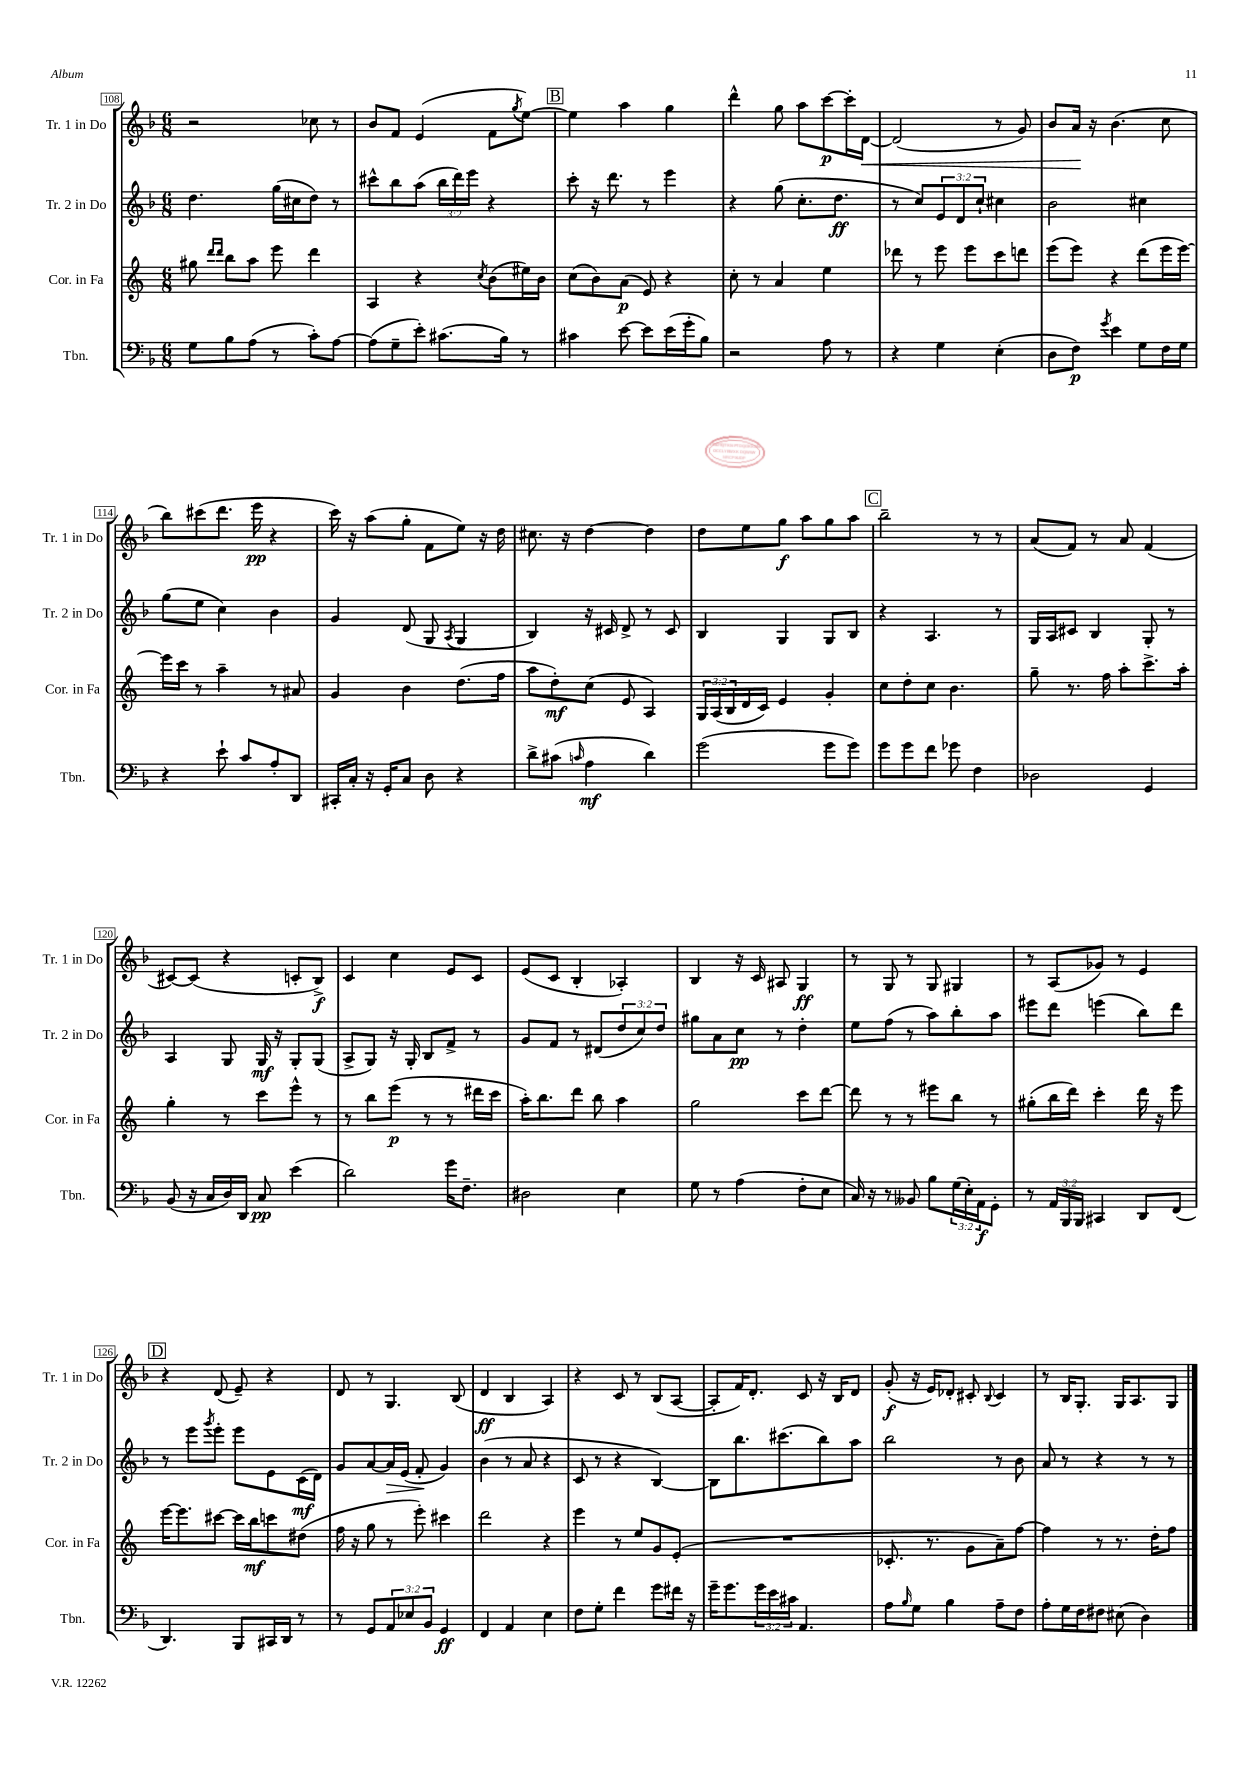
<<
\new StaffGroup <<
\new Staff = "s0" \with { instrumentName = "Tr. 1 in Do" shortInstrumentName = "Tr. 1 in Do" } {
    \clef treble \key f \major \numericTimeSignature \time 6/8
    r2 ces''8 r8 |
    bes'8 f'8 e'4( f'8 \acciaccatura { g''8 } e''8~) |
    \mark \markup { \box "B" } e''4 a''4 g''4 |
    d'''4-^ g''8 a''8 c'''8~\p c'''16-. d'16~\< |
    d'2( r8 g'8) |
    bes'8 a'16\! r16 bes'4.( c''8 |
    bes''8) cis'''8( d'''8. e'''16\pp r4 |
    c'''16) r16 a''8( g''8-. f'8 e''8) r16 d''16 |
    cis''8. r16 d''4~ d''4 |
    d''8 e''8 g''8\f a''8 g''8 a''8 |
    \mark \markup { \box "C" } bes''2-- r8 r8 |
    a'8( f'8) r8 a'8 f'4( |
    cis'8~) cis'8( r4 c'8-. bes8->\f) |
    c'4 c''4 e'8 c'8 |
    e'8( c'8 bes4-. aes4-.) |
    bes4 r16 c'16 ais8 g4\ff |
    r8 g8 r8 g8 gis4 |
    r8 a8( ges'8) r8 e'4 |
    \mark \markup { \box "D" } r4 d'8( e'8--) r4 |
    d'8 r8 g4. bes8( |
    d'4\ff bes4 a4) |
    r4 c'8 r8 bes8( a8~ |
    a8-. f'16) d'8.-. c'8 r16 bes16 d'8 |
    g'8-.\f( r16 e'16) des'8-. cis'8-. \appoggiatura { bes8 } cis'4 |
    r8 bes16 g8.-. g16 a8. g8 \bar "|." |
}
\new Staff = "s1" \with { instrumentName = "Tr. 2 in Do" shortInstrumentName = "Tr. 2 in Do" } {
    \clef treble \key f \major \numericTimeSignature \time 6/8 \override Staff.TupletNumber.text = #tuplet-number::calc-fraction-text
    d''4. g''16( cis''16 d''8) r8 |
    cis'''8-^ bes''8 a''8( \tuplet 3/2 { bes''16 d'''16) e'''16 } r4 |
    \mark \markup { \box "B" } c'''8-. r16 d'''8. r8 e'''4 |
    r4 g''8( c''8.-. d''8.\ff |
    r8 c''8) \tuplet 3/2 { e'8 d'8 c''8-! } cis''4 |
    bes'2 cis''4 |
    g''8( e''8 c''4) bes'4 |
    g'4 d'8( g8 \acciaccatura { a8 } g4 |
    bes4) r16 cis'16 d'8-> r8 cis'8 |
    bes4 g4 g8 bes8 |
    \mark \markup { \box "C" } r4 a4. r8 |
    g16 a16 cis'8 bes4 g8-. r8 |
    a4 g8 g16\mf r16 g8-. g8( |
    a8-> g8) r16 g16-. bes8 f'8-> r8 |
    g'8 f'8 r8 dis'8( \tuplet 3/2 { d''8 c''8) d''8 } |
    gis''8 a'8 c''8\pp r8 d''4-. |
    e''8 f''8( r8 a''8) bes''8-. a''8 |
    eis'''8 d'''8 e'''4( bes''8) d'''8 |
    \mark \markup { \box "D" } r8 e'''8 \acciaccatura { g'''8 } e'''8-. e'''8 e'8 c'16\mf( d'16) |
    g'8 a'8~ a'16\> e'16( f'8-.\! g'4) |
    bes'4( r8 a'8 r4 |
    c'8 r8 r4 bes4~) |
    bes8 bes''8. cis'''8.( bes''8) a''8 |
    bes''2 r8 bes'8 |
    a'8 r8 r4 r8 r8 \bar "|." |
}
\new Staff = "s2" \with { instrumentName = "Cor. in Fa" shortInstrumentName = "Cor. in Fa" } {
    \clef treble \key c \major \numericTimeSignature \time 6/8 \override Staff.TupletNumber.text = #tuplet-number::calc-fraction-text
    gis''8 \grace { d'''16 d'''16 } b''8 a''8 e'''8 d'''4 |
    a4 r4 \acciaccatura { c''8 } b'8( eis''16) b'16 |
    \mark \markup { \box "B" } c''8( b'8) a'8\p( e'8) r4 |
    c''8-. r8 a'4 e''4 |
    des'''8 r8 e'''8 e'''8 c'''8 d'''8 |
    e'''8( e'''8) r4 d'''8( e'''16 e'''16~) |
    e'''16 c'''16 r8 a''4-- r8 ais'8 |
    g'4 b'4 d''8.( f''16 |
    a''8 d''8-.\mf) c''8( e'8 a4) |
    \tuplet 3/2 { g16 a16( b16 } d'16 c'16) e'4 g'4-. |
    \mark \markup { \box "C" } c''8 d''8-. c''8 b'4. |
    g''8-- r8. f''16 a''8-. c'''8.-> a''16-. |
    g''4-. r8 c'''8 e'''8-^ r8 |
    r8 b''8 e'''8\p( r8 r8 dis'''16 c'''16 |
    a''16-.) b''8. d'''8 b''8 a''4 |
    g''2 c'''8 d'''8~ |
    d'''8 r8 r8 eis'''8 b''8 r8 |
    gis''8-.( b''16 d'''16) c'''4-. d'''16 r16 e'''8 |
    \mark \markup { \box "D" } e'''16~ e'''8. cis'''8~ cis'''16 b''16\mf c'''8 dis''8( |
    f''16 r16 g''8 r8 e'''8-.) cis'''4 |
    d'''2 r4 |
    e'''4 r8 e''8 g'8 e'8-.( |
    R2. |
    ces'8.-. r8. g'8 a'8--) f''8~ |
    f''4 r8 r8. d''16-. f''8 \bar "|." |
}
\new Staff = "s3" \with { instrumentName = "Tbn." shortInstrumentName = "Tbn." } {
    \clef bass \key f \major \numericTimeSignature \time 6/8 \override Staff.TupletNumber.text = #tuplet-number::calc-fraction-text
    g8 bes8 a8( r8 c'8-.) a8~ |
    a8( g8-- e'8-.) cis'8.( bes16) r8 |
    \mark \markup { \box "B" } cis'4 e'8~ e'8 e'16( g'16-. bes8) |
    r2 a8 r8 |
    r4 g4 e4-.( |
    d8 f8\p) \acciaccatura { g'8 } e'4 g8 f16 g16 |
    r4 e'8-! c'8 a8-. d,8 |
    cis,16-. c16-. r16 g,16-. c8 d8 r4 |
    d'8-> cis'8( \grace { c'16 } a4\mf d'4) |
    g'2( g'8 g'8) |
    \mark \markup { \box "C" } g'8 g'8 f'8 ges'8 f4 |
    des2 g,4 |
    bes,8( r16 c16 d16) d,16 c8\pp e'4( |
    d'2) g'16 f8.-- |
    dis2 e4 |
    g8 r8 a4( f8-. e8 |
    c16) r16 r8 beses,8 bes8 \tuplet 3/2 { g16( e16-.) a,16\f } g,8-. |
    r8 \tuplet 3/2 { a,16 bes,,16 bes,,16 } cis,4 d,8 f,8( |
    \mark \markup { \box "D" } d,4.) bes,,8 cis,16 d,16 r8 |
    r8 g,8 \tuplet 3/2 { a,8 ees8 bes,8 } g,4\ff |
    f,4 a,4 e4 |
    f8 g8-. f'4 g'8 fis'16 r16 |
    g'16-- g'8. \tuplet 3/2 { g'16 e'16 cis'16 } a,4. |
    a8 \grace { bes16 } g8 bes4 a8-- f8 |
    a8-. g16 f16 fis8 eis8( d4) \bar "|." |
}
>>
>>
\layout { \context { \Score currentBarNumber = #108 \override BarNumber.stencil = #(make-stencil-boxer 0.1 0.3 ly:text-interface::print) } }
